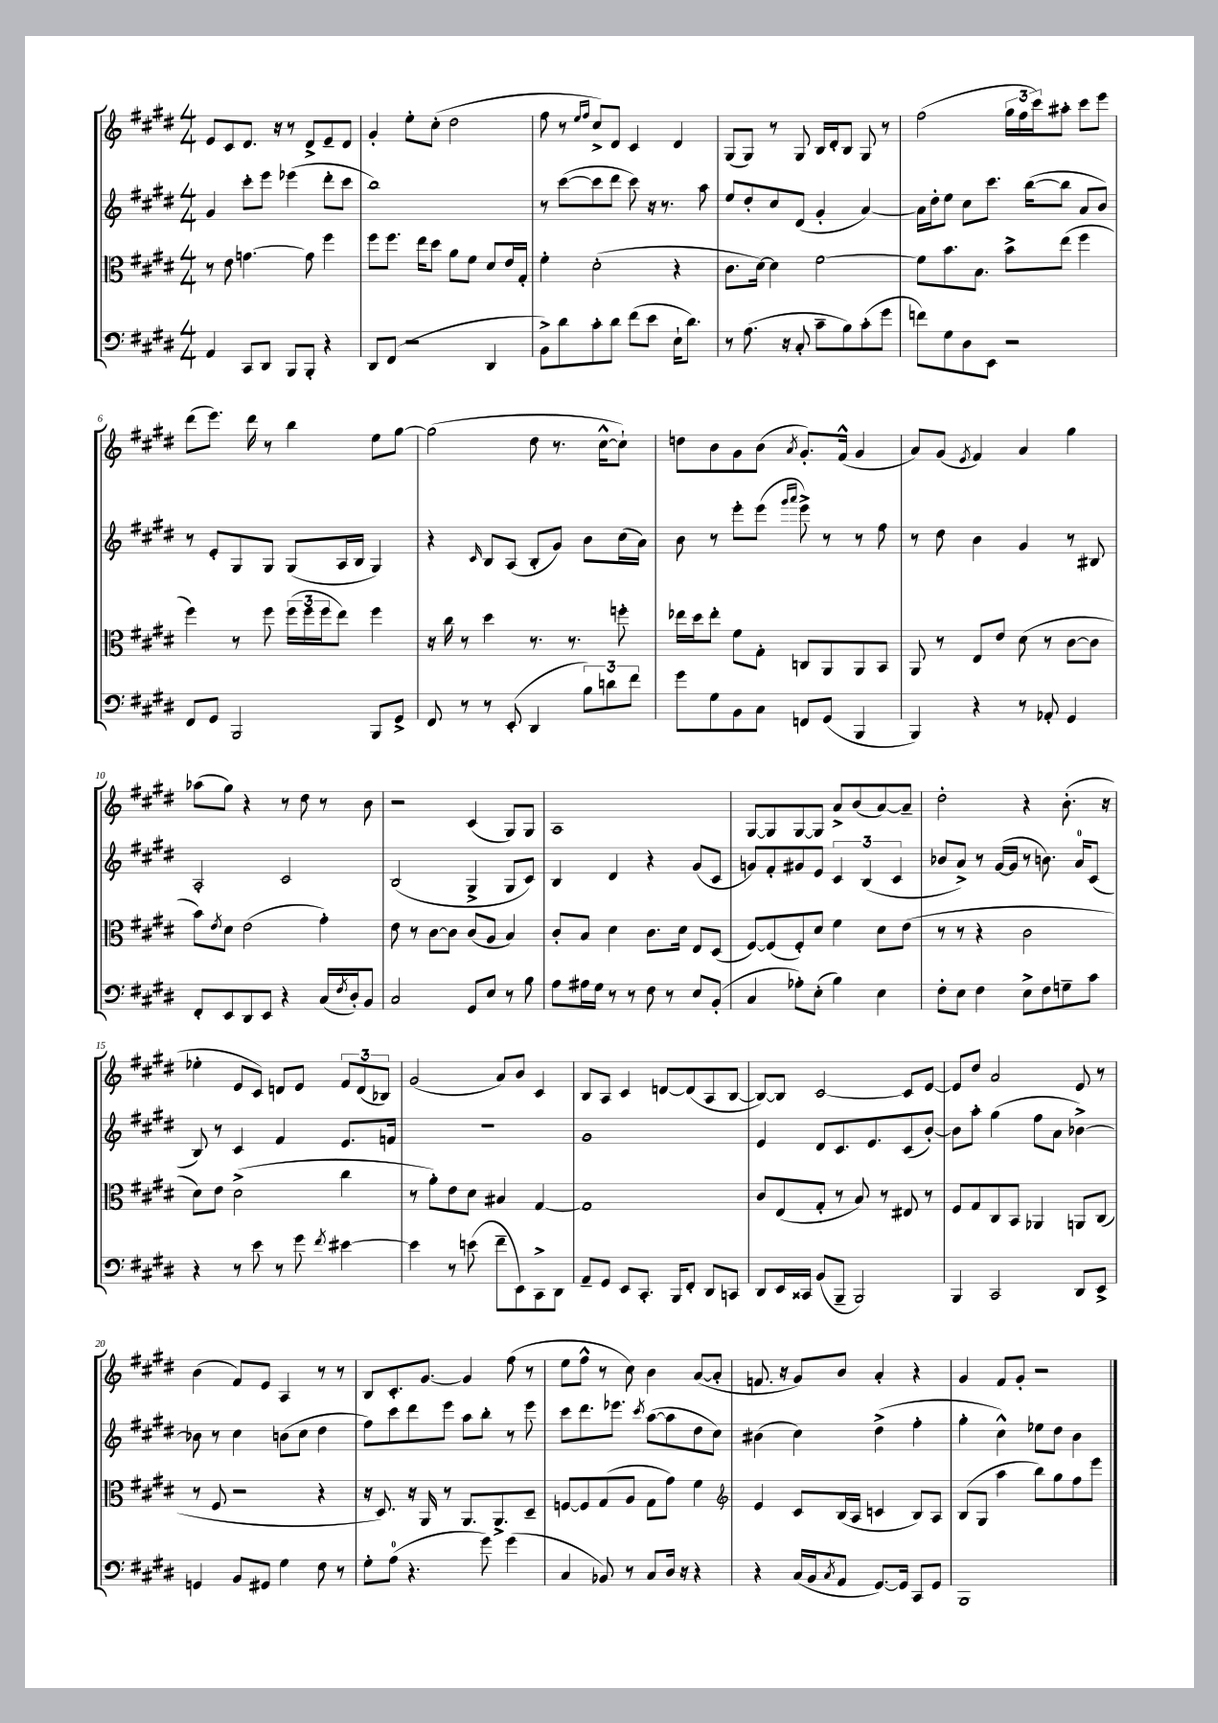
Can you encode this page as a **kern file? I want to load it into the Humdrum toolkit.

**kern	**kern	**kern	**kern
*part4	*part3	*part2	*part1
*staff4	*staff3	*staff2	*staff1
*clefF4	*clefC3	*clefG2	*clefG2
*k[f#c#g#d#]	*k[f#c#g#d#]	*k[f#c#g#d#]	*k[f#c#g#d#]
*M4/4	*M4/4	*M4/4	*M4/4
=1	=1	=1	=1
4AA/	8r	4g#/	8e/L
.	8e\	.	8c#/
8CC#/L	[4.gn\	8ccc#'\L	8.d#/J
8DD#/J	.	8eee\J	.
.	.	.	16r
8BBB/L	.	(4eee-X\	8r
8BBB'/J	8g\]	.	8d#^/L
4r	4ff#\	8ddd#'\L	8e~/
.	.	8ccc#\J	8d#/J
=2	=2	=2	=2
8DD#/L	8ff#\L	1bb)	4g#'/
(8FF#/J	8.ff#\J	.	.
2r	.	.	8ee'\L
.	16ee\KL	.	.
.	8dd#\J	.	(8cc#'\J
.	8a\L	.	2dd#\
.	8f#\J	.	.
4DD#/	8d#/L	.	.
.	16e/L	.	.
.	16G#'/JJ	.	.
=3	=3	=3	=3
8BB^\L)	4f#'\	8r	8ff#\
8d#\	.	([8ccc#\L	8r
.	.	.	16qqee/LL
.	.	.	16qqff#/JJ
8c#'\	(2d#'\	8ccc#\]	8cc#^/L)
8d#\J	.	8ddd#\J	8d#/J
(8f#\L	.	8ccc#\)	4c#/
8e\J	.	16r	.
.	.	8.r	.
16E`\KL	4r	.	4d#/
8.d#\J)	.	.	.
.	.	8aa\	.
=4	=4	=4	=4
8r	8.c#\L	8ee/L	(8G#/L
(8.A\	.	8dd#'/	8G#/J)
.	[16d#\Jk)	.	.
.	4d#\]	8cc#/	8r
16r	.	.	.
8C#'/	.	(8d#/J	8G#/
8c#~\L	[2f#\	4g#'/	16B/LL
.	.	.	16d#'/J
8B\)	.	.	8B/J
(8c#'\	.	[4a/)	8G#/
8g#\J	.	.	8r
=5	=5	=5	=5
8fn\L)	8f#\L]	16a\LL]	(2ff#\
.	.	16dd#'\J	.
8G#\	8.b\	8ee\J	.
8D#\	.	8cc#\L	.
.	8.B\J	.	.
8EE\J	.	8.ccc#\J	.
2r	8b^\L	.	24gg#\LL
.	.	.	24ff#\
.	.	([16bb\KL	.
.	.	.	24ccc#\J)
.	(8ee\J	8bb\J]	8aa#X'\J
.	4ff#\	8a/L	8ccc#\L
.	.	8b/J)	8eee\J
!!LO:LB:g=z
=6	=6	=6	=6
8FF#/L	4ff#\)	8r	(8ddd#\L
8GG#/J	.	8e'/L	8.eee\J)
2BBB/	8r	8G#/	.
.	.	.	16ddd#\
.	8ff#\	8G#/J	8r
.	(24ff#\LL	(8G#/L	4bb\
.	24ff#\	.	.
.	24ff#\J	.	.
.	8ee\J)	16A/L	.
.	.	16B/JJ	.
8BBB/L	4ff#\	4G#/)	8ee\L
8GG#^/J	.	.	[8gg#\J
=7	=7	=7	=7
8FF#/	16r	4r	(2gg#\]
.	16cc#\	.	.
8r	8r	.	.
.	.	16qqc#/	.
8r	4dd#\	8B/L	.
(8EE'/	.	(8A/J	.
4DD#/	8.r	8B'/L	8dd#\
.	.	8g#/J)	8.r
.	8.r	.	.
12B\L)	.	8b\L	.
.	.	.	[16cc#^^\KL
12dn\	.	.	.
.	8ffn'\	(16cc#\L	8cc#`\J])
12f#\J	.	.	.
.	.	16a\JJ)	.
=8	=8	=8	=8
8g#\L	16ee-X\LL	8b\	8ddn\L
.	16dd#\J	.	.
8G#\	8ee-'\J	8r	8b\
8BB\	8f#\L	8eee'\L	8g#\
8C#\J	8G#'\J	(8eee\J	(8b\J
.	.	16qqggg#/LL	.
.	.	16qqaaa/JJ	8qa/
8FFn/L	8Cn/L	8eee^\)	8.g#'/L)
(8GG#/J	8AA/	8r	.
.	.	.	(16f#^^/Jk
4BBB/	8AA/	8r	4g#/
.	8BB/J	8ff#\	.
=9	=9	=9	=9
4BBB/)	8AA/	8r	8a/L)
.	8r	8dd#\	(8g#/J
.	.	.	8qe/
4r	8E/L	4b\	4f#/)
.	8e/J	.	.
8r	(8d#\	4g#/	4a/
8AA-X'/	8r	.	.
4GG#/	[8c#\L	8r	4gg#\
.	8c#\J]	8B#X/	.
!!LO:LB:g=z
=10	=10	=10	=10
8FF#'/L	8b\L)	2A'/	(8aa-X\L
.	8qe/	.	.
8EE/	8d#\J	.	8gg#\J)
8DD#/	(2e\	.	4r
8EE/J	.	.	.
4r	.	2c#/	8r
.	.	.	8dd#\
(16C#/LL	4g#'\)	.	8r
8qF#/	.	.	.
16D#'/J)	.	.	.
8BB/J	.	.	8b\
=11	=11	=11	=11
2C#/	8e\	(2B/	2r
.	8r	.	.
.	[8c#\L	.	.
.	8c#\J]	.	.
8GG#/L	(8c#/L	4G#^/	(4c#/
8E/J	8A/J	.	.
8r	4B/)	8G#/L	8G#/L)
8B\	.	8c#/J)	8G#/J
=12	=12	=12	=12
8A\L	8c#'/L	4B/	1A
16A#X\L	8B/J	.	.
16G#\JJ	.	.	.
8r	4d#\	4d#/	.
8r	.	.	.
8F#\	8.c#\L	4r	.
8r	.	.	.
.	16d#\Jk	.	.
8E/L	8E/L	(8g#/L	.
(8BB'/J	(8D#/J	8c#/J	.
=13	=13	=13	=13
4C#/	[8F#/L)	8gn/L)	[8G#/L
.	(8F#/]	8f#'/	8G#/]
8A-X'\L)	8F#'/)	8g#X/	[8G#/
(8E'\J	8d#/J	8e/J	8G#/J]
4B\)	4f#\	6c#/	8a^/L
.	.	.	(8b/
.	.	(6B/	.
4E\	8d#\L	.	[8a/)
.	.	6c#/	.
.	(8e\J	.	8a~/J]
=14	=14	=14	=14
8F#'\L	8r	8b-X/L	2dd#'\
8E\J	8r	8a^/J)	.
4F#\	4r	8r	.
.	.	([16g#/LL	.
.	.	16g#/JJ]	.
8E^\L	2c#\	8r	4r
8F#\	.	8.bn\)	.
8Gn~\	.	.	(8.b'\
.	.	16a/KL	.
8c#\J	.	(8c#/J	.
.	.	.	16r
!!LO:LB:g=z
=15	=15	=15	=15
4r	8d#\L)	8B/)	4ee-X'\
.	8e\J	8r	.
8r	(2d#^\	4c#/	8e/L
8e\	.	.	8c#/J)
8r	.	4f#/	8dn/L
8g#\	.	.	8e/J
8qf#/	.	.	.
[4e#X\	4cc#\	8.e/L	12f#/L
.	.	.	(12d/
.	.	.	12B-X/J)
.	.	16fn/Jk	.
=16	=16	=16	=16
4e#\]	8r	1r	(2g#/
.	8a'\L)	.	.
8r	8e\	.	.
(8en\	8d#\J	.	.
8f#~\L	4B#X/	.	8a/L)
8EE\)	.	.	8b/J
8CC#^\	[4G#/	.	4c#/
8DD#\J	.	.	.
=17	=17	=17	=17
8AA~/L	1G#]	1g#	8B/L
8GG#/J	.	.	8A/J
8EE/L	.	.	4c#/
8.CC#'/J	.	.	.
.	.	.	[8dn/L
16BBB/KL	.	.	.
8FF#'/J	.	.	(8d/]
8DD#/L	.	.	8A/
8CCn/J	.	.	[8B/J
=18	=18	=18	=18
8DD#/L	8c#/L	4e/	8B/L_)
16EE/L	(8E/	.	8B/J]
16CC##X/JJ	.	.	.
(8BB/L	8G#'/J	8d#/L	[2c#/
8BBB~/J	8r	8.c#/	.
2BBB/)	8B/)	.	.
.	.	8.e/	.
.	8r	.	.
.	8E#X/	(8c#/	8c#/L]
.	8r	[8b'/J)	[8e/J
=19	=19	=19	=19
4BBB/	8F#/L	8b\L]	8e/L]
.	8G#/	8aa'\J	8dd#/J
2CC#/	8C#/	(4gg#\	2a/
.	8BB/J	.	.
.	4AA-X/	8ff#\L	.
.	.	8a\J	.
8DD#/L	8AAn/L	[4b-X^\)	8e/
8EE^/J	(8C#/J	.	8r
!!LO:LB:g=z
=20	=20	=20	=20
4GGn/	8r	8b-X\]	(4b\
.	8F#/	8r	.
8BB/L	2r	4cc#\	8f#/L)
8GG#X/J	.	.	8e/J
4G#\	.	(8bn\L	4A/
.	.	8cc#\J	.
8F#\	4r	4dd#\	8r
8r	.	.	8r
=21	=21	=21	=21
8G#'\L	16r	8ff#\L)	8B/L
.	8.D#/)	.	.
(8A\J	.	8ccc#\	8.c#'/
4.r	16r	8ddd#\	.
.	16AA/	.	[8.g#/J
.	8r	8eee\J	.
.	8.AA/L	8aa\L	4g#/]
8g#\)	.	8bb'\J	.
.	8.AA^/	.	.
(4g#\	.	8r	(8ff#\
.	8D#~/J	8eee\	8r
=22	=22	=22	=22
4C#/	[8Fn/L	8ccc#\L	8ee\L
.	8F/]	8.ddd#\	8ff#^^\J
8BB-X/)	(8G#/	.	8r
.	.	8.eee-X\J	.
8r	8A/J	.	8cc#\)
.	.	8qccc#/	.
8C#/L	8G#\L	([8aa\L	4b\
16D#/Jk	8g#\J)	8aa\]	.
16r	.	.	.
4r	4f#\	8dd#\	([8a/L
.	.	8cc#\J)	8a'/J]
=23	=23	=23	=23
*	*clefG2	*	*
4r	4e/	(4b#X\	8.fn/
.	.	.	16r
(16C#/LL	8c#/L	4cc#\)	8g#/L)
16BB/J	.	.	.
8qC#/	.	.	.
8AA/J	(16B/L	.	8b/J
.	16A/JJ	.	.
[8.GG#/L)	4cn/	(4dd#^\	4a'/
16GG#/Jk]	.	.	.
8CC#/L	8B/L)	4ff#'\	4r
8GG#/J	8A/J	.	.
=24	=24	=24	=24
1BBB	(8B/L	4gg#'\	4g#/
.	8G#/J	.	.
.	4aa\	4cc#^^\)	8f#/L
.	.	.	8g#'/J
.	8bb\L)	8ee-X\L	2r
.	8gg#\	8dd#\J	.
.	8ff#\	4b\	.
.	8eee\J	.	.
==	==	==	==
*-	*-	*-	*-
